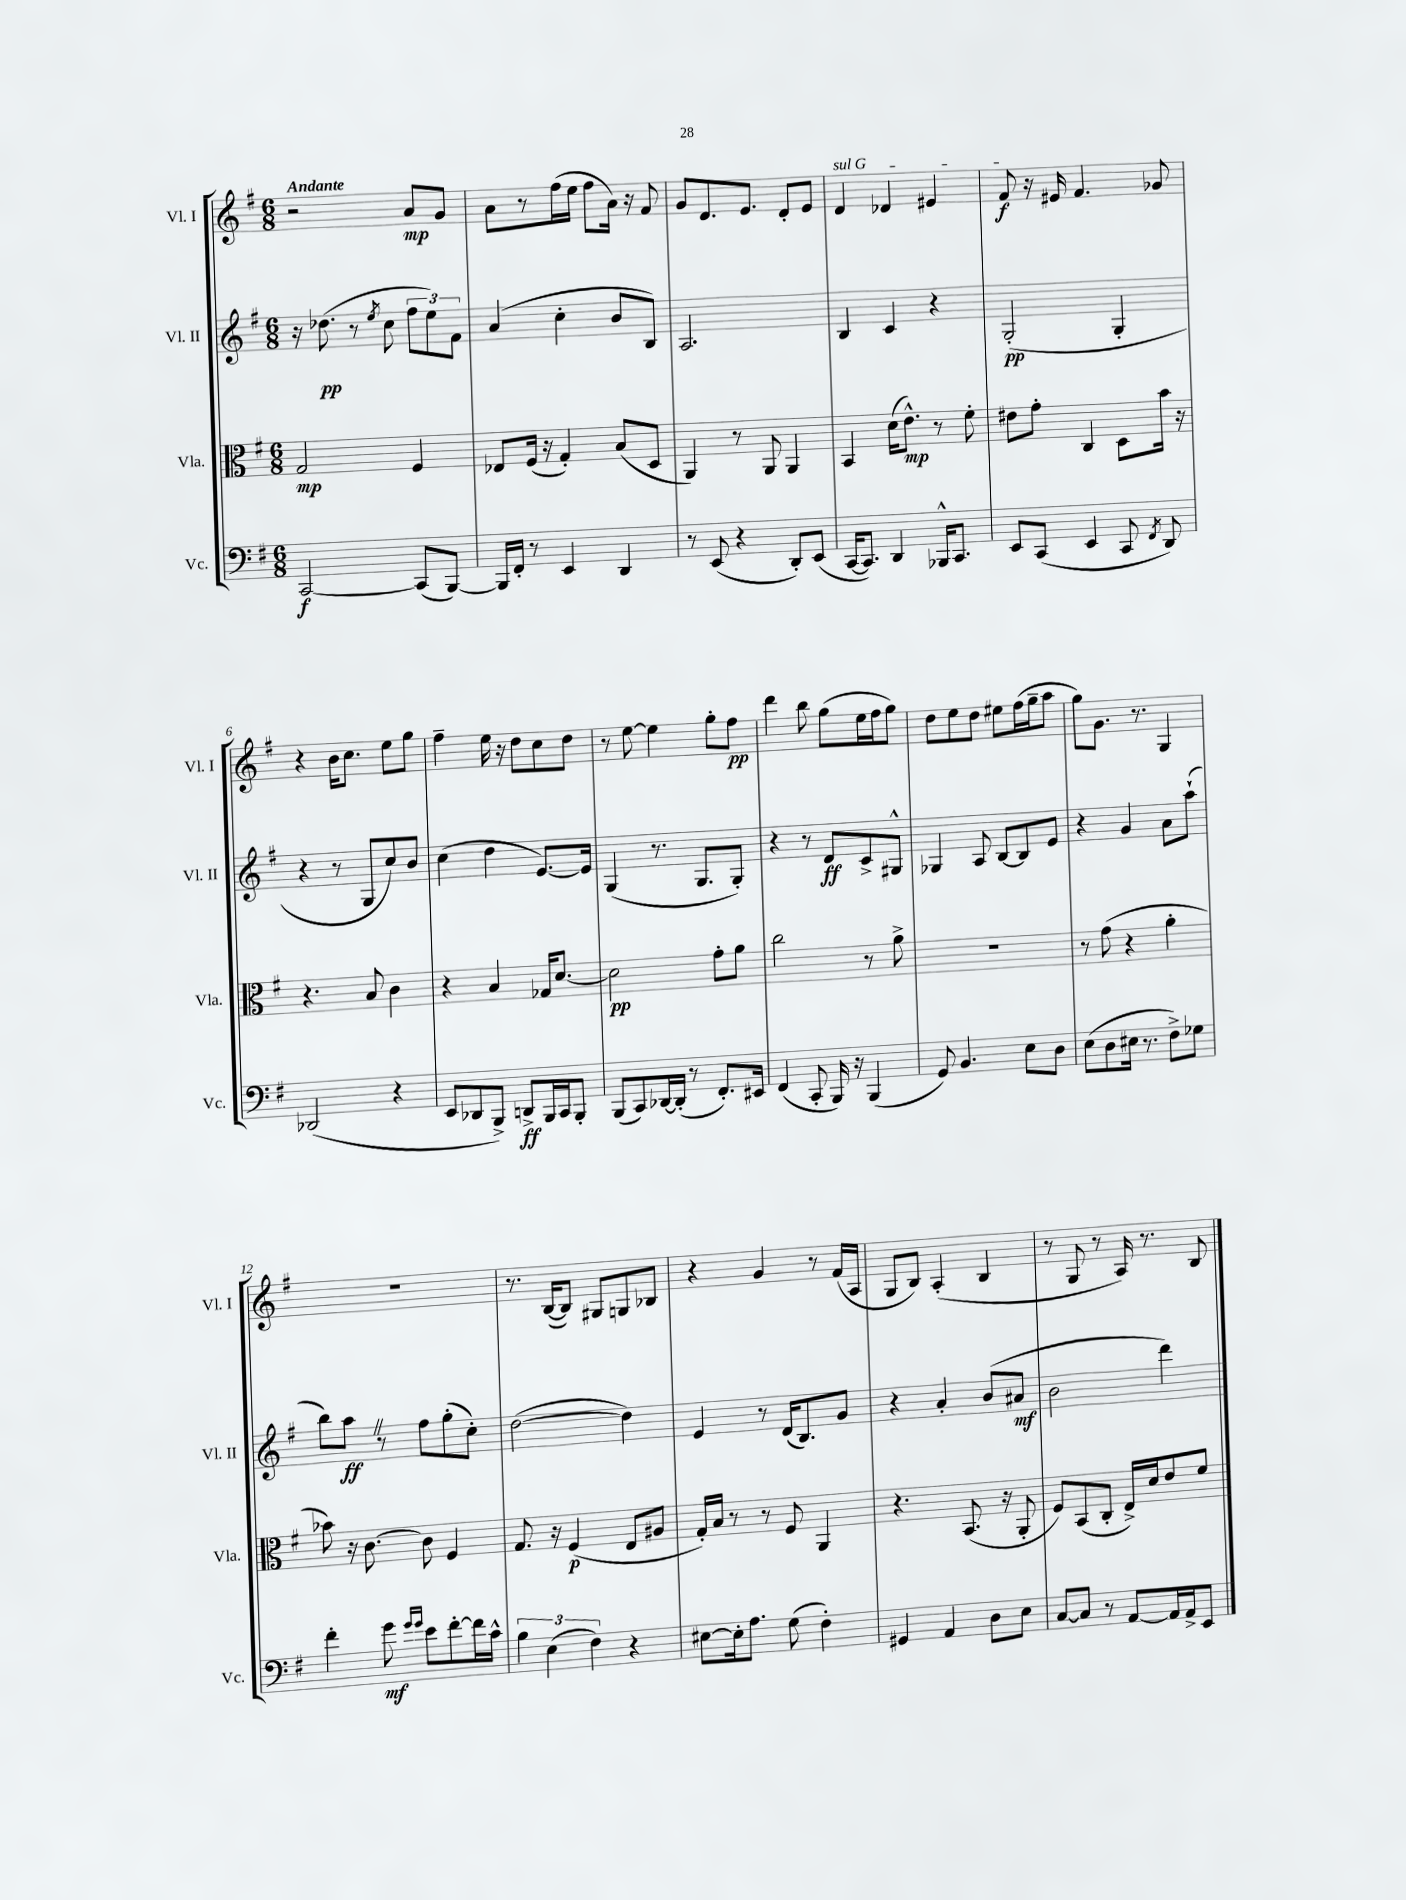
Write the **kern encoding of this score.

**kern	**dynam	**kern	**dynam	**kern	**dynam	**kern	**dynam
*part4	*part4	*part3	*part3	*part2	*part2	*part1	*part1
*staff4	*staff4	*staff3	*staff3	*staff2	*staff2	*staff1	*staff1
*I"Vc.	*	*I"Vla.	*	*I"Vl. II	*	*I"Vl. I	*
*I'Vc.	*	*I'Vla.	*	*I'Vl. II	*	*I'Vl. I	*
*clefF4	*	*clefC3	*	*clefG2	*	*clefG2	*
*k[f#]	*	*k[f#]	*	*k[f#]	*	*k[f#]	*
*M6/8	*	*M6/8	*	*M6/8	*	*M6/8	*
=1	=1	=1	=1	=1	=1	=1	=1
!	!	!	!	!	!	!LO:TX:a:B:t=Andante	!
[2CC/	f	2G/	mp	16r	.	2r	.
.	.	.	.	(8.dd-X\	pp	.	.
.	.	.	.	8r	.	.	.
.	.	.	.	8qee/	.	.	.
.	.	.	.	8cc\	.	.	.
(8CC/L]	.	4F#/	.	12ff#\L	.	8a/L	mp
.	.	.	.	12ee\)	.	.	.
[8BBB/J)	.	.	.	.	.	8g/J	.
.	.	.	.	12f#\J	.	.	.
=2	=2	=2	=2	=2	=2	=2	=2
16BBB/LL]	.	8E-X/L	.	(4a/	.	8a\L	.
16FF#'/JJ	.	.	.	.	.	.	.
8r	.	(16F#/Jk	.	.	.	8r	.
.	.	16r	.	.	.	.	.
4EE/	.	4G'/)	.	4cc'\	.	(16ff#\L	.
.	.	.	.	.	.	16ee\JJ	.
.	.	.	.	.	.	8ff#\L	.
4DD/	.	(8B/L	.	8b/L	.	16a\Jk)	.
.	.	.	.	.	.	16r	.
.	.	8D/J	.	8B/J)	.	8f#/	.
=3	=3	=3	=3	=3	=3	=3	=3
8r	.	4AA/)	.	2.A/	.	8g/L	.
(8EE/	.	.	.	.	.	8.d/	.
4r	.	8r	.	.	.	.	.
.	.	.	.	.	.	8.e/J	.
.	.	8AA/	.	.	.	.	.
8DD'/L)	.	4AA/	.	.	.	8d'/L	.
(8EE/J	.	.	.	.	.	8e/J	.
=4	=4	=4	=4	=4	=4	=4	=4
!	!	!	!	!	!	!LO:TX:a:i:t=sul G	!
[16CC/KL	.	4BB/	.	4B/	.	4d/	.
8.CC/J])	.	.	.	.	.	.	.
4DD/	.	(16d\KL	.	4c/	.	4d-X/	.
.	.	8.e^^\J)	mp	.	.	.	.
16BBB-X^^/KL	.	8r	.	4r	.	4e#X/	.
8.CC/J	.	.	.	.	.	.	.
.	.	8f#'\	.	.	.	.	.
=5	=5	=5	=5	=5	=5	=5	=5
8EE/L	.	8e#X\L	.	(2G'/	pp	8f#/	f
(8CC/J	.	8g'\J	.	.	.	16r	.
.	.	.	.	.	.	16e#X/	.
4EE/	.	4C/	.	.	.	4.f#/	.
8CC/	.	8D\L	.	4G'/	.	.	.
8qFF#/	.	.	.	.	.	.	.
8DD/)	.	16b\Jk	.	.	.	8g-X/	.
.	.	16r	.	.	.	.	.
!!LO:LB:g=z
=6	=6	=6	=6	=6	=6	=6	=6
(2DD-X/	.	4.r	.	4r	.	4r	.
.	.	.	.	8r	.	16b\KL	.
.	.	.	.	.	.	8.cc\J	.
.	.	8B/	.	8G/L	.	.	.
4r	.	4c\	.	8cc/)	.	8ee\L	.
.	.	.	.	8b/J	.	8gg\J	.
=7	=7	=7	=7	=7	=7	=7	=7
8EE/L	.	4r	.	(4cc\	.	4ff#~\	.
8DD-X/	.	.	.	.	.	.	.
8BBB^/J)	.	4B/	.	4dd\	.	16ee\	.
.	.	.	.	.	.	16r	.
8DDn^/L	ff	.	.	.	.	8dd\L	.
16BBB/L	.	16G-X/KL	.	[8.e/L)	.	8cc\	.
16CC/J	.	[8.d/J	.	.	.	.	.
8BBB'/J	.	.	.	.	.	8dd\J	.
.	.	.	.	16e/Jk]	.	.	.
=8	=8	=8	=8	=8	=8	=8	=8
(8BBB/L	.	2d\]	pp	(4G/	.	8r	.
8CC/)	.	.	.	.	.	[8ee\	.
[16DD-X/L	.	.	.	8.r	.	4ee\]	.
(16DD-'/JJ]	.	.	.	.	.	.	.
8r	.	.	.	.	.	.	.
.	.	.	.	8.G/L	.	.	.
8.FF#'/L)	.	8g'\L	.	.	.	8gg'\L	.
.	.	8a\J	.	8G'/J)	.	8ff#\J	pp
16EE#X/Jk	.	.	.	.	.	.	.
=9	=9	=9	=9	=9	=9	=9	=9
(4FF#/	.	2cc\	.	4r	.	4ddd\	.
8CC'/	.	.	.	8r	.	8bb\	.
16BBB/)	.	.	.	8d/L	ff	(8gg\L	.
16r	.	.	.	.	.	.	.
(4BBB/	.	8r	.	8c^/	.	16ee\L	.
.	.	.	.	.	.	16ff#\J	.
.	.	8a^\	.	8G#X^^/J	.	8gg\J)	.
=10	=10	=10	=10	=10	=10	=10	=10
8GG/)	.	2.r	.	4G-X/	.	8dd\L	.
4.BB/	.	.	.	.	.	8ee\	.
.	.	.	.	8A/	.	8dd\J	.
.	.	.	.	[8B/L	.	8ee#X\L	.
8E\L	.	.	.	8B/]	.	(16ff#\L	.
.	.	.	.	.	.	16gg~\J	.
8D\J	.	.	.	8e/J	.	8aa\J	.
=11	=11	=11	=11	=11	=11	=11	=11
(8E\L	.	8r	.	4r	.	8gg\L)	.
8D\	.	(8g\	.	.	.	8.g\J	.
16E#X\Jk	.	4r	.	4g/	.	.	.
8.r	.	.	.	.	.	8.r	.
8F#^\L)	.	4a'\	.	8a\L	.	4G/	.
8G-X\J	.	.	.	(8aa`\J	.	.	.
!!LO:LB:g=z
=12	=12	=12	=12	=12	=12	=12	=12
4f#'\	.	8b-X\)	.	8bb\L)	.	2.r	.
.	.	16r	.	8aaZ\J	ff	.	.
.	.	[8.c\	.	.	.	.	.
8g\	mf	.	.	8r	.	.	.
16qqg/LL	.	.	.	.	.	.	.
16qqg/JJ	.	.	.	.	.	.	.
8e\L	.	8c\]	.	8ff#\L	.	.	.
[8f#'\	.	4F#/	.	(8gg'\	.	.	.
16f#\L]	.	.	.	8cc'\J)	.	.	.
16c^^\JJ	.	.	.	.	.	.	.
=13	=13	=13	=13	=13	=13	=13	=13
6B\	.	8.G/	.	([2dd\	.	8.r	.
(6E\	.	.	.	.	.	.	.
.	.	16r	.	.	.	([16B/KL	.
.	.	(4F#/	p	.	.	8B/J])	.
6F#\)	.	.	.	.	.	.	.
.	.	.	.	.	.	8G#X/L	.
4r	.	8E/L	.	4dd\])	.	8Gn/	.
.	.	8A#X/J	.	.	.	8B-X/J	.
=14	=14	=14	=14	=14	=14	=14	=14
[8E#X\L	.	16G'/LL)	.	4e/	.	4r	.
.	.	16B/JJ	.	.	.	.	.
16E#'\k]	.	8r	.	.	.	.	.
8.A\J	.	.	.	.	.	.	.
.	.	8r	.	8r	.	4g/	.
(8G\	.	8F#/	.	(16d/KL	.	.	.
.	.	.	.	8.B/)	.	.	.
4F#'\)	.	4AA/	.	.	.	8r	.
.	.	.	.	8g/J	.	(16f#/LL	.
.	.	.	.	.	.	16A/JJ	.
=15	=15	=15	=15	=15	=15	=15	=15
4GG#X/	.	4.r	.	4r	.	8G/L	.
.	.	.	.	.	.	8B/J)	.
4AA/	.	.	.	4a'/	.	(4A'/	.
.	.	(8.BB/	.	.	.	.	.
8D\L	.	.	.	(8b/L	.	4B/	.
.	.	16r	.	.	.	.	.
8E\J	.	8AA'/	.	8a#X/J	mf	.	.
=16	=16	=16	=16	=16	=16	=16	=16
[8C/L	.	8F#/L)	.	2b\	.	8r	.
8C/J]	.	(8BB/	.	.	.	8G/	.
8r	.	8C'/J	.	.	.	8r	.
[8AA/L	.	16E^/LL)	.	.	.	16A/)	.
.	.	16d/J	.	.	.	8.r	.
16AA/L]	.	8e/	.	4ddd\)	.	.	.
16AA^/J	.	.	.	.	.	.	.
8EE/J	.	8f#/J	.	.	.	8B/	.
==	==	==	==	==	==	==	==
*-	*-	*-	*-	*-	*-	*-	*-
